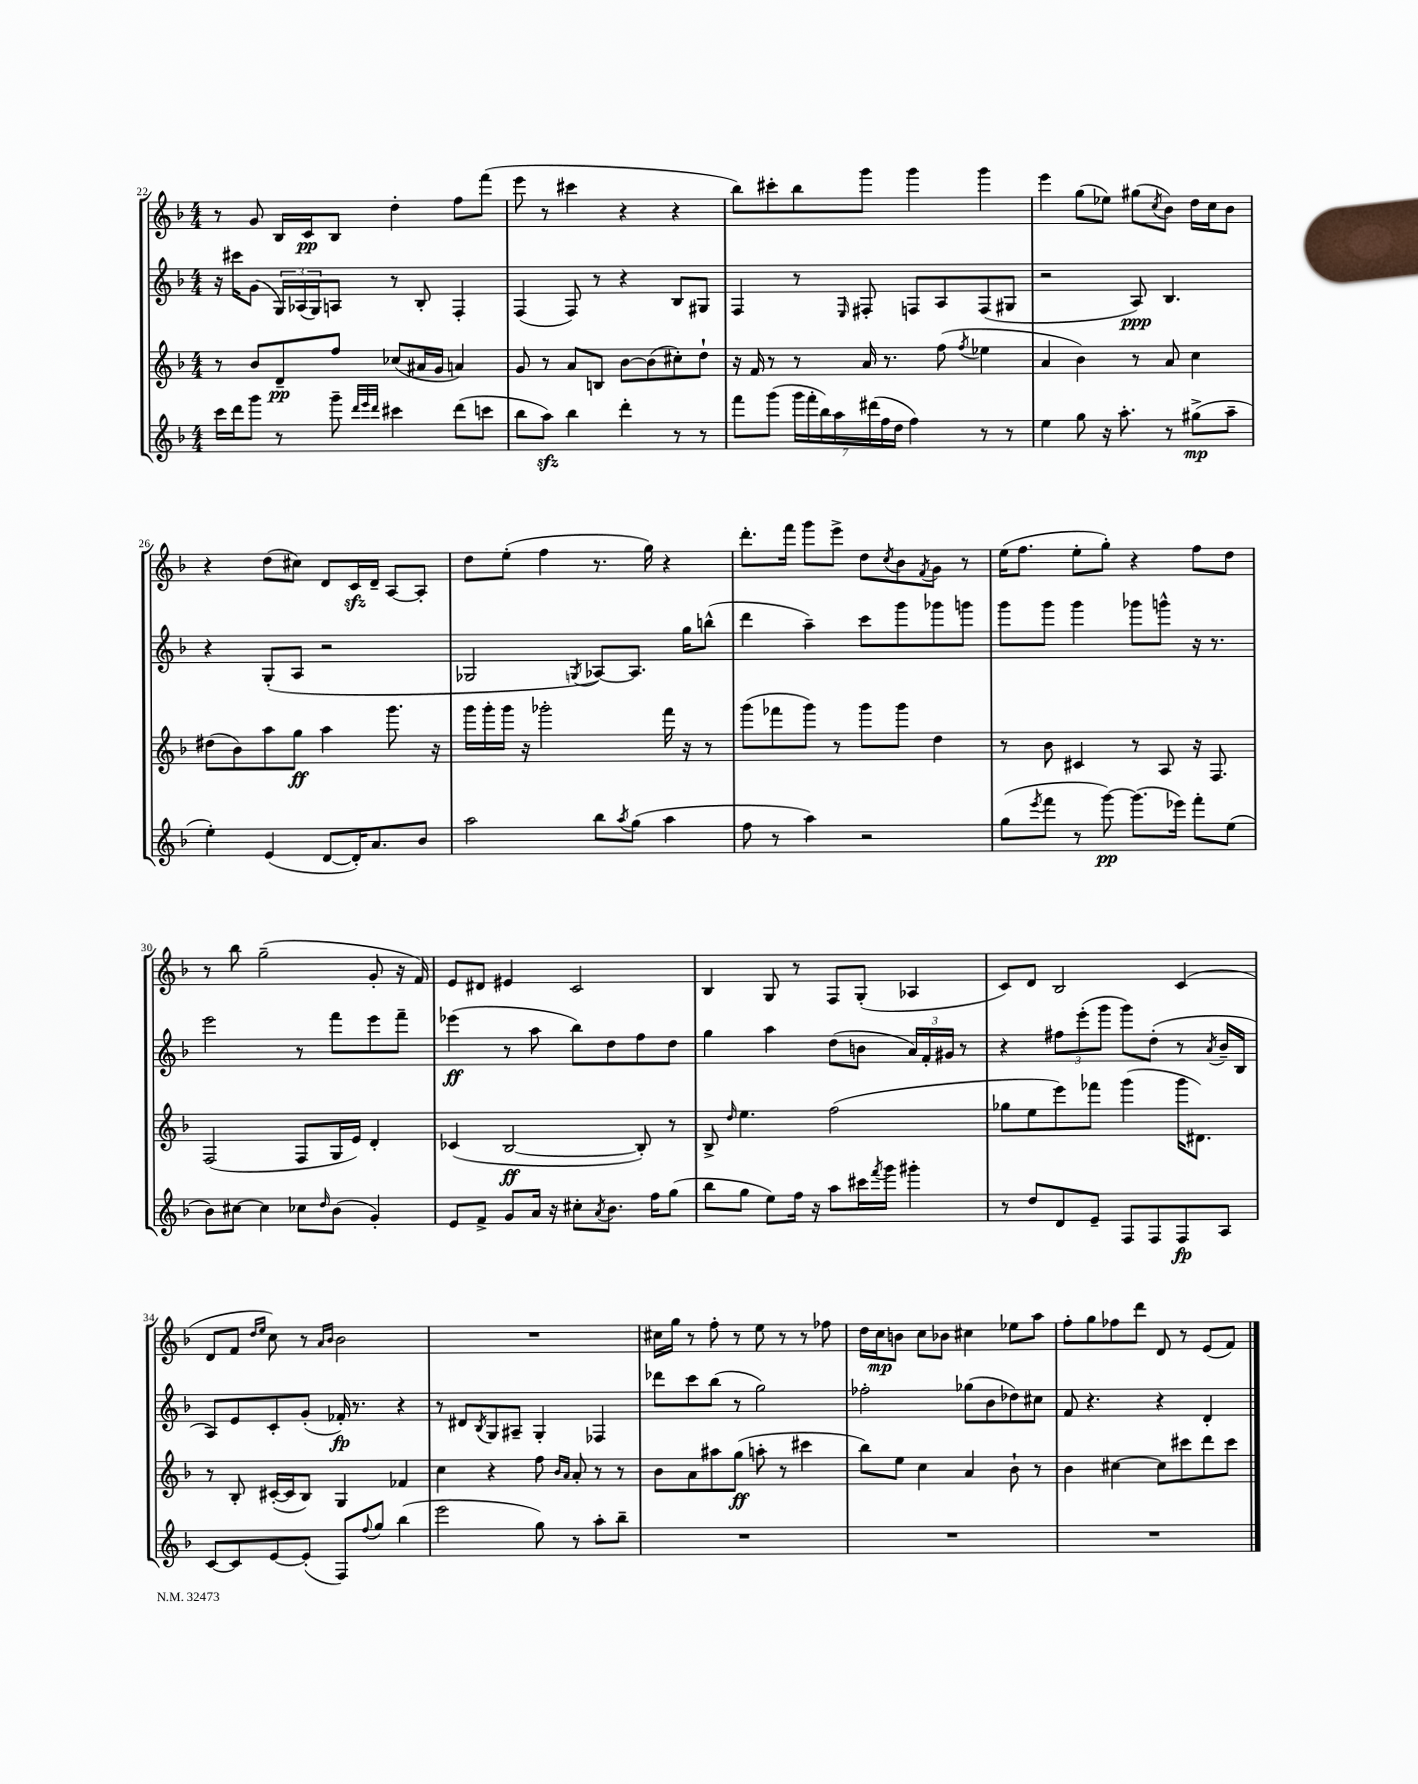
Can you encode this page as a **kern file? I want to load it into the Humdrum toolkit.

**kern	**kern	**kern	**kern
*staff4	*staff3	*staff2	*staff1
*clefG2	*clefG2	*clefG2	*clefG2
*k[b-]	*k[b-]	*k[b-]	*k[b-]
*M4/4	*M4/4	*M4/4	*M4/4
16ccc	8r	16r	8r
16ddd	.	16ccc#	.
8ggg	8b-	(8g	8g
8r	8d~	24G)	16B-
.	.	(24A-	.
.	.	.	16c
.	.	24G)	.
8ggg~	8ff	8A	8B-
32qqddd	.	.	.
32qqeee	.	.	.
32qqddd	.	.	.
4ccc#	(8cc-	8r	4dd'
.	16a#	8B-'	.
.	16g	.	.
(8ddd	4a)	4F'	8ff
8ccc	.	.	(8fff
=	=	=	=
8bb-	8g	(4F	8eee
8aa)	8r	.	8r
4bb-	8a	8F)	4ccc#
.	8B	8r	.
4ddd'	[8b-	4r	4r
.	(8b-]	.	.
8r	8cc#')	8B-	4r
8r	8dd`	8G#	.
=	=	=	=
8fff	16r	4F	8bb-)
.	16f	.	.
(8ggg	8r	.	8ccc#'
28ggg	8r	8r	8bb-
28fff'	.	.	.
28bb-)	.	.	.
28aa	.	.	.
.	.	16qqE	.
.	16a	8F#'	8ggg
(28ddd#	.	.	.
28ff	.	.	.
.	8.r	.	.
28dd	.	.	.
4ff)	.	8F	4ggg
.	(8ff	8A	.
.	8qff	.	.
8r	4ee-	(8F	4ggg
8r	.	8G#	.
=	=	=	=
4ee	4a	2r	4eee
8gg	4b-)	.	(8gg
16r	.	.	8ee-)
8.aa'	.	.	.
.	8r	8A)	(8gg#
.	.	.	8qcc
8r	8a	4.B-	8b-)
(8gg#^	4cc	.	16dd
.	.	.	16cc
8aa~	.	.	8b-
=	=	=	=
4ee')	(8dd#	4r	4r
.	8b-)	.	.
(4e	8aa	(8G'	(8dd
.	8gg	8A	8cc#)
[8d	4aa	2r	8d
16d'])	.	.	16c
8.a	.	.	16d~
.	8.ggg	.	[8A
8b-	.	.	8A']
.	16r	.	.
=	=	=	=
2aa	16ggg	2G-	8dd
.	16ggg'	.	.
.	16ggg	.	(8ee'
.	16r	.	.
.	2ggg-'	.	4ff
.	.	8qG	.
8bb-	.	[8A-)	8.r
8qaa	.	.	.
(8gg	.	8.A-]	.
.	.	.	16gg)
4aa	16fff	.	4r
.	16r	16gg	.
.	8r	(8bb^^	.
=	=	=	=
8ff	(8ggg	4ddd	8.ddd'
8r	8fff-	.	.
.	.	.	16fff
4aa)	8ggg)	4aa~)	8ggg
.	8r	.	8eee^
2r	8ggg	8ccc	8dd
.	.	.	8qcc
.	8ggg	8ggg	8b-
.	.	.	8qf
.	4dd	8ggg-	8g
.	.	8ggg	8r
=	=	=	=
(8gg	8r	8ggg	(16ee
.	.	.	8.ff
8qeee	.	.	.
8fff	8b-	8ggg	.
8r	4c#	4ggg	8ee'
[8ggg)	.	.	8gg')
(8.ggg]	8r	8ggg-	4r
.	8A	8ggg^^	.
16eee-)	.	.	.
8fff'	16r	16r	8ff
.	8.F	8.r	.
(8ee	.	.	8dd
=	=	=	=
8b-)	(2F	2eee	8r
[8cc#	.	.	8bb-
4cc#]	.	.	(2gg~
8cc-	8F	8r	.
16qqdd	.	.	.
(8b-	16G	8fff	.
.	16e)	.	.
4g')	4d'	8eee	8g'
.	.	8fff~	16r
.	.	.	16f)
=	=	=	=
8e	(4c-	(4eee-	8e
8f^	.	.	8d#
8g	[2B-	8r	4e#
16a	.	8aa	.
16r	.	.	.
8cc#'	.	8bb-)	2c
8qa	.	.	.
8.b-	.	8dd	.
.	8B-'])	8ff	.
16ff	.	.	.
(8gg	8r	8dd	.
=	=	=	=
8bb-	8B-^	4gg	4B-
.	16qqdd	.	.
8gg	4.ee	.	.
8ee)	.	4aa	8G
16ff	.	.	8r
16r	.	.	.
8aa	(2ff	(8dd	8F
16ccc#	.	8b	(8G'
8qfff	.	.	.
16ggg	.	.	.
4ggg#'	.	24a)	4A-
.	.	24f'	.
.	.	24g#	.
.	.	8r	.
=	=	=	=
8r	8gg-	4r	8c)
8dd	8ee	.	8d
8d	8eee)	12ff#	2B-
.	.	(12eee'	.
8e~	8fff-	.	.
.	.	12ggg	.
8F	(4ggg	8ggg)	.
8F	.	(8dd'	.
8F	16ggg	8r	(4c
.	8.d#)	.	.
.	.	8qa	.
8A	.	16b-~	.
.	.	16B-	.
=	=	=	=
[8c	8r	8A)	8d
8c]	8B-'	8e	8f
.	.	.	16qqdd
.	.	.	16qqee
[8e	([16c#'	8c'	8cc)
.	16c#]	.	.
(8e']	8B-)	(8g'	8r
.	.	.	16qqa
.	.	.	16qqb-
8F)	4G	16f-')	2b-
.	.	8.r	.
8qqff	.	.	.
8gg	.	.	.
(4bb-	4f-	4r	.
=	=	=	=
2eee	4cc	8r	1r
.	.	8d#	.
.	.	8qB-	.
.	4r	8G	.
.	.	8A#~	.
8gg)	8ff	4G'	.
.	16qqb-	.	.
.	16qqa	.	.
8r	8a'	.	.
8aa'	8r	4F-	.
8bb-~	8r	.	.
=	=	=	=
1r	8b-	8ddd-	16cc#
.	.	.	16gg
.	8a	8ccc	8r
.	8aa#	(8bb-	8ff'
.	(8gg	8r	8r
.	8aa'	2gg)	8ee
.	8r	.	8r
.	4ccc#	.	8r
.	.	.	8ff-
=	=	=	=
1r	8bb-)	2ff-'	16dd
.	.	.	16cc
.	8ee	.	8b
.	4cc	.	8cc
.	.	.	8b-
.	4a	(8gg-	4cc#
.	.	8b-	.
.	8b-`	8dd-)	8ee-
.	8r	8cc#	8aa
=	=	=	=
1r	4b-	8f	8ff'
.	.	4.r	8gg
.	[4cc#	.	8ff-
.	.	.	8ddd
.	8cc#]	4r	8d
.	8ccc#	.	8r
.	8ddd	4d'	(8e
.	8ccc#	.	8f)
==	==	==	==
*-	*-	*-	*-
